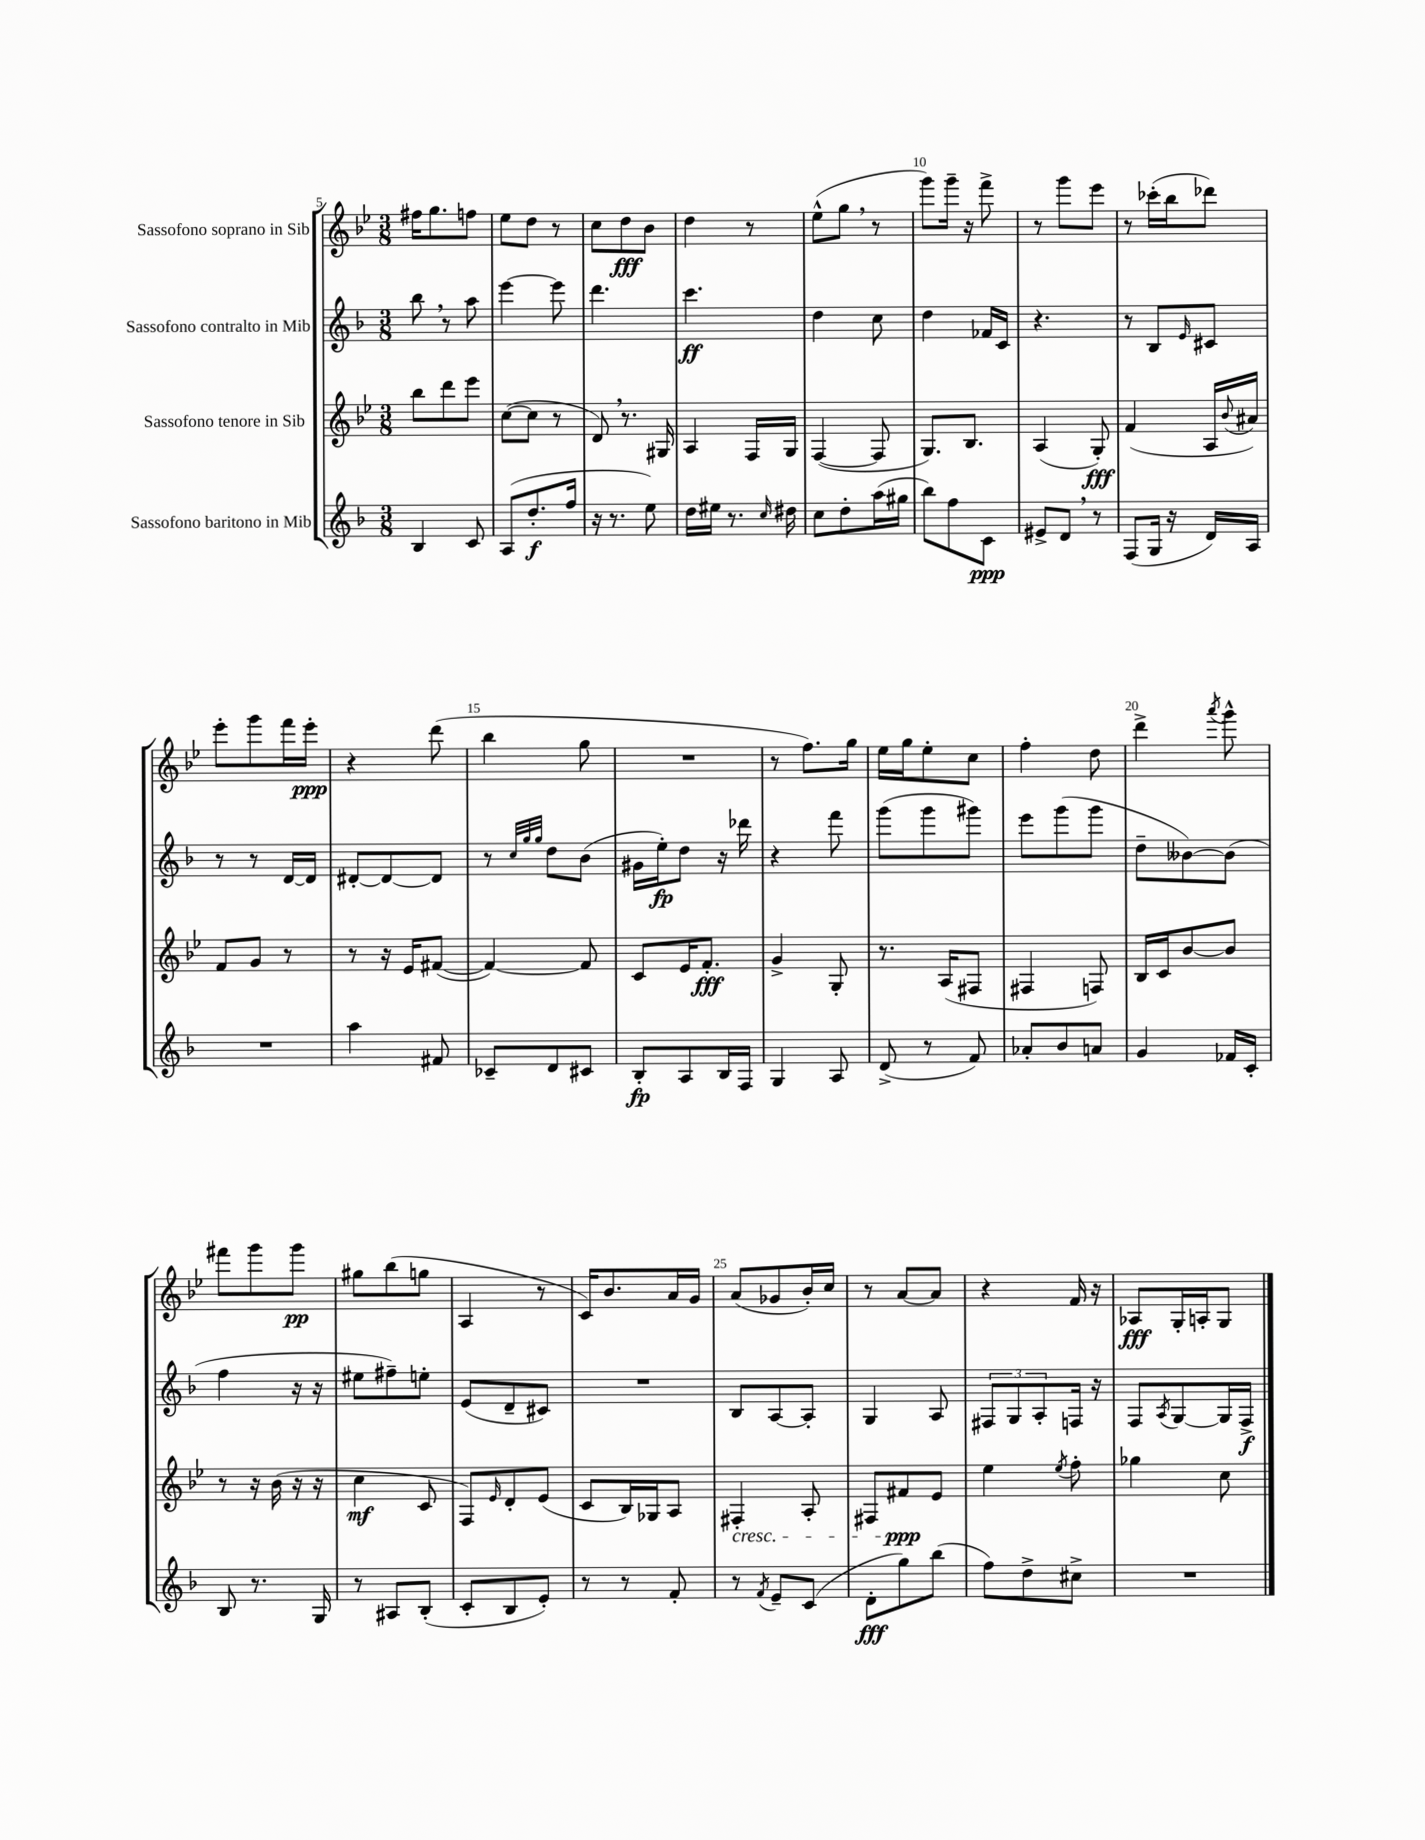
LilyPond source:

<<
\new StaffGroup <<
\new Staff = "s0" \with { instrumentName = "Sassofono soprano in Sib" } {
    \clef treble \key bes \major \numericTimeSignature \time 3/8
    fis''16 g''8. f''8 |
    ees''8 d''8 r8 |
    c''8 d''8\fff bes'8 |
    d''4 r8 |
    ees''8-^( g''8 \breathe r8 |
    g'''8) g'''16-- r16 f'''8-> |
    r8 g'''8 ees'''8 |
    r8 ces'''16-.( bes''16 des'''8) |
    ees'''8-. g'''8 f'''16 ees'''16-.\ppp |
    r4 d'''8( |
    bes''4 g''8 |
    R4. |
    r8 f''8.) g''16 |
    ees''16 g''16 ees''8-. c''8 |
    f''4-. d''8 |
    d'''4-> \acciaccatura { a'''8 } g'''8-^ |
    fis'''8 g'''8 g'''8\pp |
    gis''8 bes''8( g''8 |
    a4 r8 |
    c'16) bes'8. a'16 g'16 |
    a'8( ges'8 bes'16-.) c''16 |
    r8 a'8~ a'8 |
    r4 f'16 r16 |
    aes8\fff g16-. a16-. g8 \bar "|." |
}
\new Staff = "s1" \with { instrumentName = "Sassofono contralto in Mib" } {
    \clef treble \key f \major \numericTimeSignature \time 3/8
    bes''8 \breathe r8 a''8 |
    e'''4~ e'''8 |
    d'''4. |
    c'''4.\ff |
    d''4 c''8 |
    d''4 fes'16 c'16 |
    r4. |
    r8 bes8 \grace { e'16 } cis'8 |
    r8 r8 d'16~ d'16 |
    dis'8~-. dis'8~ dis'8 |
    r8 \grace { c''32 g''32 g''32 } d''8 bes'8( |
    gis'16 e''16-.\fp) d''8 r16 des'''16 |
    r4 f'''8 |
    g'''8( g'''8 gis'''8) |
    e'''8 g'''8( g'''8 |
    d''8-- beses'8~) beses'8( |
    f''4 r16 r16 |
    eis''8 fis''8--) e''8-. |
    e'8( d'8-- cis'8) |
    R4. |
    bes8 a8~ a8-. |
    g4 a8 |
    \tuplet 3/2 { fis8 g8 a8-. } f16 r16 |
    f8 \acciaccatura { a8 } g8~ g16 f16->\f \bar "|." |
}
\new Staff = "s2" \with { instrumentName = "Sassofono tenore in Sib" } {
    \clef treble \key bes \major \numericTimeSignature \time 3/8
    bes''8 d'''8 ees'''8 |
    c''8~( c''8 r8 |
    d'8) \breathe r8. gis16 |
    a4 f16 g16 |
    f4~( f8 |
    g8.) bes8. |
    a4( g8-.\fff) |
    f'4( a16 \appoggiatura { bes'8 } ais'16) |
    f'8 g'8 r8 |
    r8 r16 ees'16 fis'8~( |
    fis'4~) fis'8 |
    c'8 ees'16 f'8.-.\fff |
    g'4-> g8-. |
    r8. a16( fis8 |
    fis4 f8) |
    bes16 c'16 bes'8~ bes'8 |
    r8 r16 bes'16( r16 r16 |
    c''4\mf c'8 |
    f8) \grace { ees'16 } d'8-. ees'8( |
    c'8 bes16) ges16 a8 |
    fis4-.\cresc a8-. |
    fis8 fis'8\ppp\! ees'8 |
    ees''4 \acciaccatura { ees''8 } f''8-. |
    ges''4 c''8 \bar "|." |
}
\new Staff = "s3" \with { instrumentName = "Sassofono baritono in Mib" } {
    \clef treble \key f \major \numericTimeSignature \time 3/8
    bes4 c'8 |
    a8( d''8.-.\f f''16 |
    r16 r8. e''8) |
    d''16 eis''16 r8. \grace { c''16 } dis''16 |
    c''8 d''8-. a''16( gis''16 |
    bes''8) f''8 c'8\ppp |
    eis'8-> d'8 \breathe r8 |
    f8( g16 r16 d'16) a16 |
    R4. |
    a''4 fis'8 |
    ces'8-- d'8 cis'8 |
    bes8-.\fp a8 bes16 f16 |
    g4 a8 |
    d'8->( r8 f'8) |
    aes'8-. bes'8 a'8 |
    g'4 fes'16 c'16-. |
    bes8 r8. g16 |
    r8 ais8 bes8-.( |
    c'8-. bes8 e'8-.) |
    r8 r8 f'8-. |
    r8 \acciaccatura { f'8 } e'8-- c'8( |
    d'8-.\fff g''8) bes''8( |
    f''8) d''8-> cis''8-> |
    R4. \bar "|." |
}
>>
>>
\layout { \context { \Score currentBarNumber = #5 \override BarNumber.break-visibility = ##(#f #t #t) barNumberVisibility = #(every-nth-bar-number-visible 5) } }
